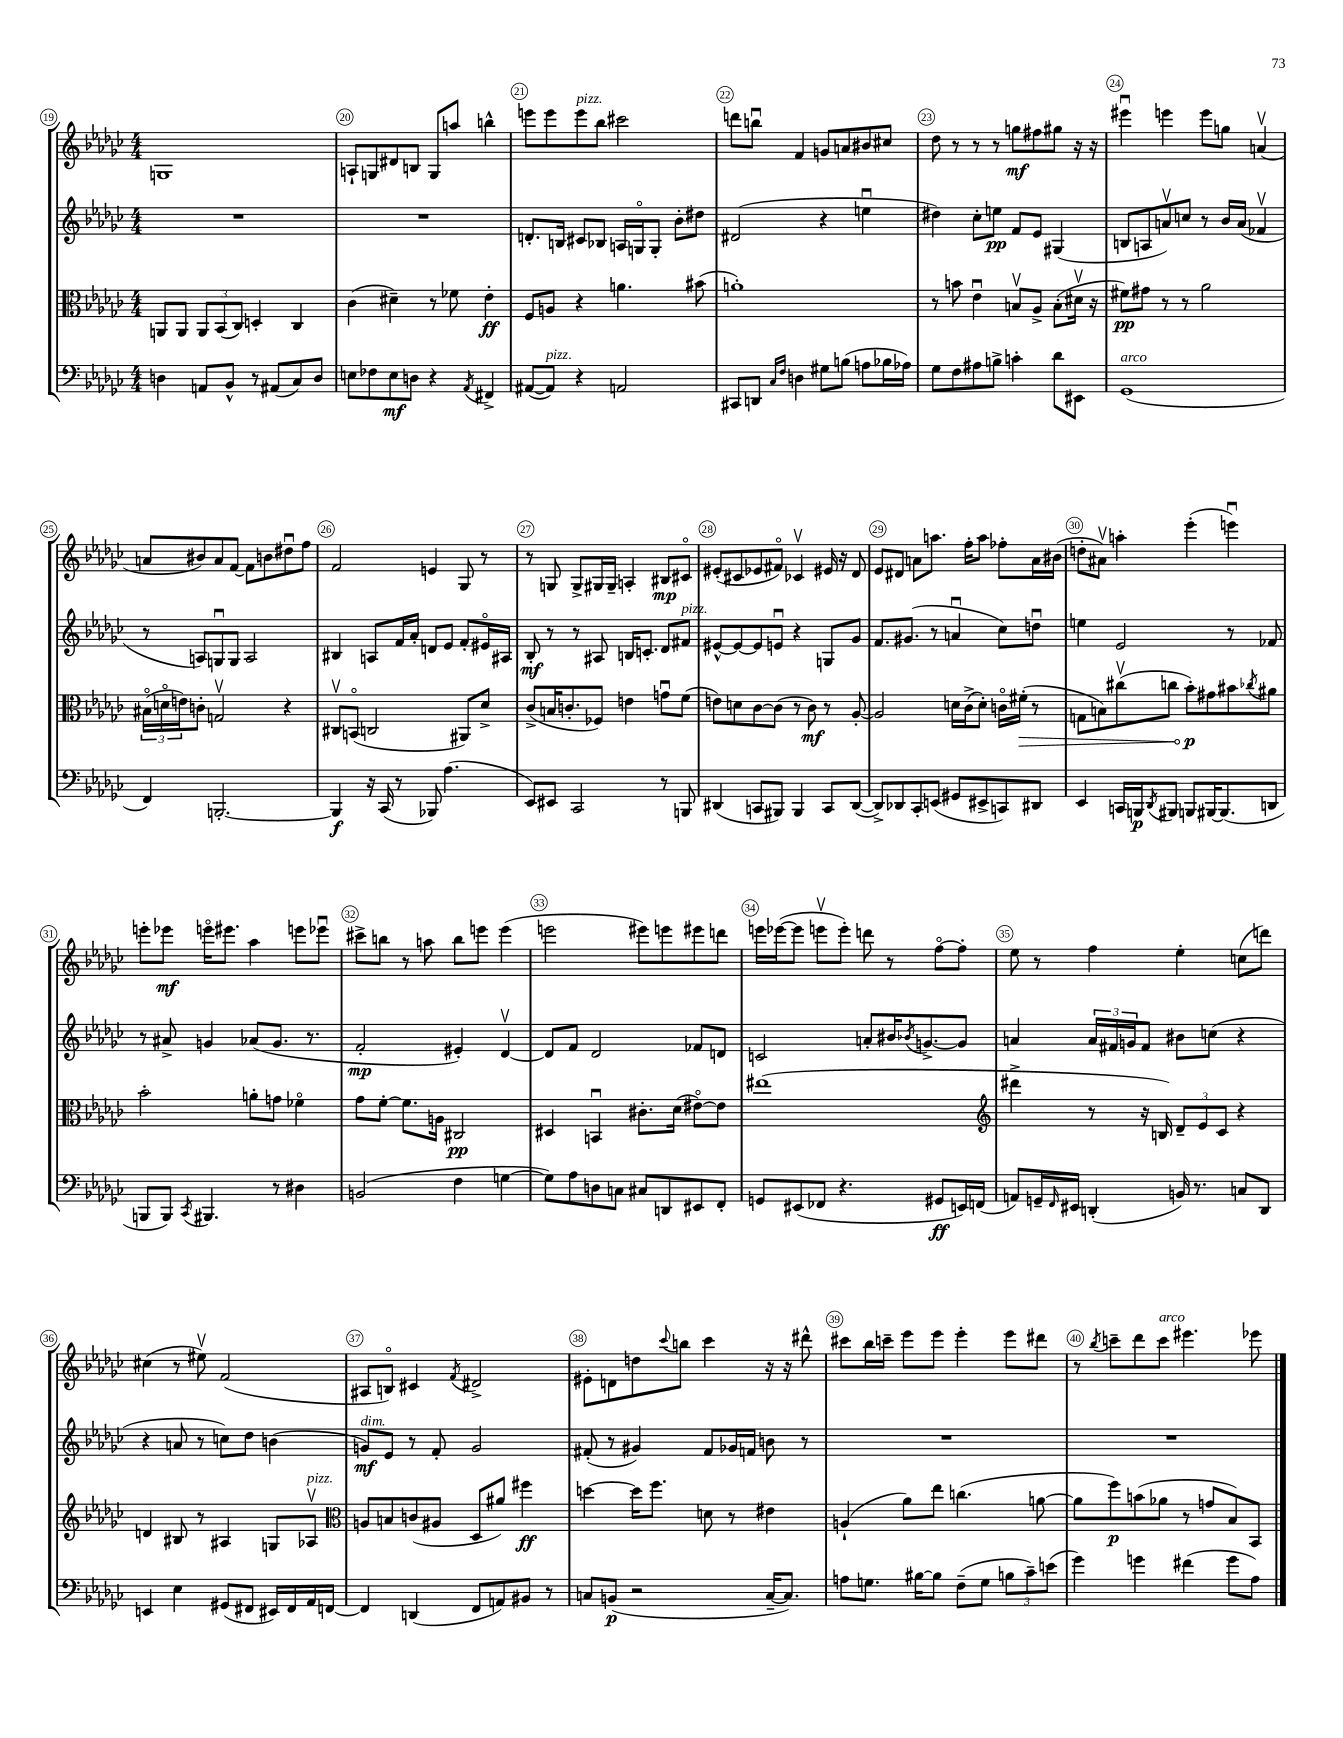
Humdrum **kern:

**kern	**dynam	**kern	**dynam	**kern	**dynam	**kern	**dynam
*part4	*part4	*part3	*part3	*part2	*part2	*part1	*part1
*staff4	*staff4	*staff3	*staff3	*staff2	*staff2	*staff1	*staff1
*clefF4	*	*clefC3	*	*clefG2	*	*clefG2	*
*k[b-e-a-d-g-c-]	*	*k[b-e-a-d-g-c-]	*	*k[b-e-a-d-g-c-]	*	*k[b-e-a-d-g-c-]	*
*M4/4	*	*M4/4	*	*M4/4	*	*M4/4	*
=19	=19	=19	=19	=19	=19	=19	=19
4Dn\	.	8AAn/L	.	1r	.	1Gn	.
.	.	8AA/J	.	.	.	.	.
8AAn/L	.	12AA/L	.	.	.	.	.
.	.	(12BB-/	.	.	.	.	.
8BB-^^/J	.	.	.	.	.	.	.
.	.	12C-/J)	.	.	.	.	.
8r	.	4Dn'/	.	.	.	.	.
(8AA#X/L	.	.	.	.	.	.	.
8C-/)	.	4C-/	.	.	.	.	.
8D/J	.	.	.	.	.	.	.
=20	=20	=20	=20	=20	=20	=20	=20
8En\L	.	(4c-\	.	1r	.	8An`/L	.
8F-X\	.	.	.	.	.	8Gn/	.
8E\	mf	4d#X~\)	.	.	.	8d#X/	.
8Dn\J	.	.	.	.	.	8Bn/J	.
4r	.	8r	.	.	.	8G/L	.
.	.	8f-X\	.	.	.	8aan/J	.
8qAA-/	.	.	.	.	.	.	.
4FF#X^/	.	4e-'\	ff	.	.	4bbn^^\	.
=21	=21	=21	=21	=21	=21	=21	=21
([8AA#X/L	.	8F/L	.	8.dn'/L	.	8eeen\L	.
!LO:TX:a:i:t=pizz.	!	!	!	!	!	!	!
8AA#/J])	.	8An/J	.	.	.	8eee\	.
.	.	.	.	16Bn/Jk	.	.	.
!	!	!	!	!	!	!LO:TX:a:i:t=pizz.	!
4r	.	4r	.	8c#X/L	.	8eee\	.
.	.	.	.	8B-X/J	.	8bb-\J	.
2AAn/	.	4.an\	.	16An/LL	.	2ccc#X\	.
.	.	.	.	16Gn/J	.	.	.
.	.	.	.	8G'/J	.	.	.
.	.	.	.	8b-'\L	.	.	.
.	.	(8b#X\	.	8dd#X\J	.	.	.
=22	=22	=22	=22	=22	=22	=22	=22
8CC#X/L	.	1an')	.	(2d#X/	.	8dddn\L	.
8DDn/J	.	.	.	.	.	8bbnu\J	.
16qqC-/LL	.	.	.	.	.	.	.
16qqF/JJ	.	.	.	.	.	.	.
4Dn\	.	.	.	.	.	4f/	.
8G#X\L	.	.	.	4r	.	8gn/L	.
(8Bn\J	.	.	.	.	.	8an/	.
8An\L	.	.	.	4eenu\	.	8b#X/	.
16B-X\L	.	.	.	.	.	8cc#X/J	.
16A-X\JJ)	.	.	.	.	.	.	.
=23	=23	=23	=23	=23	=23	=23	=23
8G-\L	.	8r	.	4dd#X\)	.	8dd-\	.
8F\	.	8bn\	.	.	.	8r	.
8A#X\	.	4e-u\	.	8cc-'\L	.	8r	.
8Bn^\J	.	.	.	8een\J	pp	8r	.
4cn'\	.	8Bnv/L	.	8f/L	.	8ggn\L	mf
.	.	8A-^/J	.	8e-/J	.	8ff#X\	.
8d-\L	.	(8B'\L	.	(4G#X/	.	8gg#X\J	.
8EE#X\J	.	16d#Xv\Jk	.	.	.	16r	.
.	.	16r	.	.	.	16r	.
=24	=24	=24	=24	=24	=24	=24	=24
!LO:TX:a:i:t=arco	!	!	!	!	!	!	!
(1GG-	.	8f#X\L)	pp	8Bn/L	.	4eee#Xu\	.
.	.	8g#X\J	.	8An/	.	.	.
.	.	8r	.	8anv/)	.	4eeen\	.
.	.	8r	.	8ccn/J	.	.	.
.	.	2a-\	.	8r	.	8eee\L	.
.	.	.	.	16b-/LL	.	8ggn\J	.
.	.	.	.	(16a/JJ	.	.	.
.	.	.	.	4f-Xv/	.	(4anv/	.
!!LO:LB:g=z
=25	=25	=25	=25	=25	=25	=25	=25
4FF/)	.	(24B#X\LL	.	8r	.	8an/L	.
.	.	24dn\	.	.	.	.	.
.	.	24en\J)	.	.	.	.	.
.	.	8cn'\J	.	8An/L)	.	8b#X/)	.
[2.BBBn'/	.	2Gnv/	.	8Gnu/	.	8a/	.
.	.	.	.	8G/J	.	[8f/J	.
.	.	.	.	2A/	.	8f\L]	.
.	.	.	.	.	.	8bn\	.
.	.	4r	.	.	.	8dd#Xu\	.
.	.	.	.	.	.	8ff\J	.
=26	=26	=26	=26	=26	=26	=26	=26
4BBB/]	f	8C#Xv/L	.	4B#X/	.	2f/	.
.	.	(8BBn/J	.	.	.	.	.
16r	.	2Cn/	.	8An/L	.	.	.
(16CC-/	.	.	.	.	.	.	.
8r	.	.	.	16f/L	.	.	.
.	.	.	.	16a-'/JJ	.	.	.
8BBB-X/)	.	.	.	8dn/L	.	4en/	.
(4.A-\	.	.	.	8e-/J	.	.	.
.	.	8AA#X/L)	.	8f'/L	.	8G-/	.
.	.	8d-^/J	.	16e#X/L	.	8r	.
.	.	.	.	16A#X/JJ	.	.	.
=27	=27	=27	=27	=27	=27	=27	=27
8EE-/L)	.	(8c-^/L	.	8B-'/	mf	8r	.
8EE#X/J	.	16Bn/K	.	8r	.	8Gn/	.
.	.	8.cn'/	.	.	.	.	.
2CC-/	.	.	.	8r	.	8G^/L	.
.	.	8F-X/J)	.	8A#X/	.	16G#X/L	.
.	.	.	.	.	.	16G#~/JJ	.
.	.	4en\	.	16Bn/KL	.	4An'/	.
.	.	.	.	8.cn'/J	.	.	.
8r	.	8gnu\L	.	8d-/L	.	8B#X/L	mp
!	!	!	!	!LO:TX:a:i:t=pizz.	!	!	!
8BBBn/	.	(8f\J	.	8f#X/J	.	8c#X/J	.
=28	=28	=28	=28	=28	=28	=28	=28
(4DD#X/	.	8en\L)	.	[8e#X^^/L	.	(8e#X'/L	.
.	.	8dn\	.	8e#/_	.	8c#X/	.
8CCn/L	.	[8c-\	.	8e#/]	.	8e-X/	.
8BBB#X/J)	.	(8c-\J]	.	8enu/J	.	8f#X/J)	.
4BBB#/	.	8r	.	4r	.	4c-Xv/	.
.	.	8c-\)	mf	.	.	.	.
8CC/L	.	8r	.	8Gn/L	.	16e#X/	.
.	.	.	.	.	.	16r	.
([8DD#/J	.	[8A-'/	.	8g-/J	.	8d-/	.
=29	=29	=29	=29	=29	=29	=29	=29
8DD#^/L])	.	2A-/]	.	8.f/L	.	8e-/L	.
8DD-X/	.	.	.	.	.	8d#X/J	.
.	.	.	.	(8.g#X/J	.	.	.
8CC-'/	.	.	.	.	.	8an\L	.
(8EEn/J	.	.	.	8r	.	8.aan\J	.
8GG#X/L	.	16dn\LL	.	4anu/	.	.	.
.	.	(16c-^\J	.	.	.	16ff'\KL	.
8EE#X^/	.	8d'\J)	.	.	.	8aa\J	.
8CCn/)	.	16cn\LL	.	8cc-\L)	.	8ff-X'\L	.
!	!	!	!LO:HP:b	!	!	!	!
.	.	(16f#X'\JJ	>	.	.	.	.
8DD#X/J	.	8r	.	8ddnu\J	.	16a\L	.
.	.	.	.	.	.	(16b#X\JJ	.
=30	=30	=30	=30	=30	=30	=30	=30
4EE-/	.	8Gn\L	.	4een\	.	8ddn'\L	.
.	.	8Bn\)	.	.	.	8a#Xv\J)	.
16CCn/LL	.	(8cc#Xv\	.	2e-/	.	4aan'\	.
16BBBn/J	p	.	.	.	.	.	.
8qDD-/	.	.	.	.	.	.	.
8BBB#X/J	.	8ccn\J	.	.	.	.	.
8BBBn/L	.	8b-'\L)	p	.	.	(4eee-'\	.
[16BBB#X/K	.	8g#X\	]	.	.	.	.
(8.BBB#/]	.	.	.	.	.	.	.
.	.	8b#X\	.	8r	.	4eeenu\)	.
.	.	8qcc-X/	.	.	.	.	.
8DDn/J	.	8a#X\J	.	8f-X/	.	.	.
!!LO:LB:g=z
=31	=31	=31	=31	=31	=31	=31	=31
8BBBn/L	.	2b-'\	.	8r	.	8eeen'\L	.
8BBB/J)	.	.	.	8a#X^/	.	8eee-X\J	mf
8qCC-/	.	.	.	.	.	.	.
4.BBB#X/	.	.	.	4gn/	.	16eeen\KL	.
.	.	.	.	.	.	8.eee#X\J	.
.	.	8an'\L	.	(8a-X/L	.	4aa-\	.
8r	.	8gn\J	.	8.g/J	.	.	.
4D#X\	.	4f-X\	.	.	.	8eeen\L	.
.	.	.	.	8.r	.	.	.
.	.	.	.	.	.	8eee-Xu\J	.
=32	=32	=32	=32	=32	=32	=32	=32
(2BBn/	.	8g-\L	.	2f'/	mp	8ccc#X^\L	.
.	.	[8f'\J	.	.	.	8bbn\J	.
.	.	8.f\L]	.	.	.	8r	.
.	.	.	.	.	.	8aan\	.
.	.	16An\Jk	.	.	.	.	.
4F\	.	2C#X/	pp	4e#X'/)	.	8bb\L	.
.	.	.	.	.	.	8eeen\J	.
[4Gn\	.	.	.	[4d-v/	.	(4eee\	.
=33	=33	=33	=33	=33	=33	=33	=33
8G\L])	.	4D#X/	.	8d-/L]	.	2eeen\	.
8A-\	.	.	.	8f/J	.	.	.
8Dn\	.	4BBnu/	.	2d-/	.	.	.
8Cn\J	.	.	.	.	.	.	.
8C#X/L	.	8.c#X'\L	.	.	.	8eee#X\L)	.
8DDn/	.	.	.	.	.	8eeen\	.
.	.	(16d-\Jk	.	.	.	.	.
8EE#X/	.	[8e#X\L)	.	8f-X/L	.	8eee#X\	.
8FF'/J	.	8e#\J]	.	8dn/J	.	8dddn\J	.
=34	=34	=34	=34	=34	=34	=34	=34
8GGn/L	.	(1ee#X	.	2cn/	.	16eeen\LL	.
.	.	.	.	.	.	([16eee-X\J	.
(8EE#X/	.	.	.	.	.	8eee-\J]	.
8FF-X/J	.	.	.	.	.	8eeenv\L	.
4.r	.	.	.	.	.	8eee'\J)	.
.	.	.	.	8an'/L	.	8dddn\	.
.	.	.	.	16b#X/K	.	8r	.
.	.	.	.	8qb-X/	.	.	.
.	.	.	.	[8.gn^/	.	.	.
8GG#X/L	ff	.	.	.	.	[8ff\L	.
16EEn/L)	.	.	.	8g/J]	.	8ff'\J]	.
(16FFn/JJ	.	.	.	.	.	.	.
=35	=35	=35	=35	=35	=35	=35	=35
*	*	*clefG2	*	*	*	*	*
8AAn/L)	.	4ddd#X^\	.	4an/	.	8ee-\	.
16GGn~/L	.	.	.	.	.	8r	.
16qqFF/	.	.	.	.	.	.	.
16EE#X/JJ	.	.	.	.	.	.	.
(4DDn'/	.	8r	.	24a/LL	.	4ff\	.
.	.	.	.	24f#X/	.	.	.
.	.	.	.	24gn/J	.	.	.
.	.	16r	.	8f#/J	.	.	.
.	.	16Bn/)	.	.	.	.	.
16BBn/)	.	12d-~/L	.	8b#X\L	.	4ee-'\	.
8.r	.	.	.	.	.	.	.
.	.	12e-/	.	.	.	.	.
.	.	.	.	(8ccn\J	.	.	.
.	.	12c-/J	.	.	.	.	.
8Cn/L	.	4r	.	4r	.	(8ccn\L	.
8DD/J	.	.	.	.	.	8dddn\J)	.
!!LO:LB:g=z
=36	=36	=36	=36	=36	=36	=36	=36
4EEn/	.	4dn/	.	4r	.	(4cc#X\	.
4E-\	.	8B#X/	.	8an/	.	8r	.
.	.	8r	.	8r	.	8ee#Xv\)	.
(8GG#X/L	.	4A#X/	.	8ccn\L)	.	(2f/	.
8FF#X/J	.	.	.	8dd-\J	.	.	.
16EE#X/LL)	.	8Gn/L	.	(4bn\	.	.	.
16FF#/	.	.	.	.	.	.	.
!	!	!LO:TX:a:i:t=pizz.	!	!	!	!	!
16AA-/	.	8A-Xv/J	.	.	.	.	.
[16FFn/JJ	.	.	.	.	.	.	.
=37	=37	=37	=37	=37	=37	=37	=37
*	*	*clefC3	*	*	*	*	*
!	!	!	!	!LO:TX:a:i:t=dim.	!	!	!
4FF/]	.	8An/L	.	8gn/L)	mf	8A#X/L	.
.	.	8Bn/	.	8e-/J	.	8Bn/J)	.
(4DDn/	.	(8cn/	.	8r	.	4c#X/	.
.	.	8A#X/J	.	8f'/	.	.	.
.	.	.	.	.	.	8qf/	.
8FF/L	.	8D-/L	.	2g/	.	2d#X^/	.
8AAn/)	.	8a#X/J)	.	.	.	.	.
8BB#X/J	.	4ff#X\	ff	.	.	.	.
8r	.	.	.	.	.	.	.
=38	=38	=38	=38	=38	=38	=38	=38
8Cn/L	.	[4ddn\	.	(8f#X'/	.	8e#X'\L	.
(8BBn/J	p	.	.	8r	.	8dn\	.
2r	.	16dd\KL]	.	4g#X/)	.	8ddn\	.
.	.	8.ff\J	.	.	.	.	.
.	.	.	.	.	.	8qqccc-/	.
.	.	.	.	.	.	8bbn\J	.
.	.	8dn\	.	8f#/L	.	4ccc-\	.
.	.	8r	.	16g-X/L	.	.	.
.	.	.	.	16fn/JJ	.	.	.
[16C~/KL	.	4e#X\	.	8bn\	.	16r	.
8.C/J])	.	.	.	.	.	16r	.
.	.	.	.	8r	.	8ddd#X^^\	.
=39	=39	=39	=39	=39	=39	=39	=39
8An\L	.	(4An`/	.	1r	.	8ccc#X\L	.
8.Gn\J	.	.	.	.	.	16bb-\L	.
.	.	.	.	.	.	16cccn~\JJ	.
.	.	8a-\L)	.	.	.	8eee-\L	.
[16B#X\KL	.	.	.	.	.	.	.
8B#\J]	.	8ee-\J	.	.	.	8eee-\J	.
(8F~\L	.	(4.ccn\	.	.	.	4eee-'\	.
8G\J	.	.	.	.	.	.	.
12Bn\L	.	.	.	.	.	8eee-\L	.
12c-~\)	.	.	.	.	.	.	.
.	.	[8an\	.	.	.	8ddd#X\J	.
(12en\J	.	.	.	.	.	.	.
=40	=40	=40	=40	=40	=40	=40	=40
4g-\)	.	8a\L]	.	1r	.	8r	.
.	.	.	.	.	.	8qbb-/	.
.	.	8ff\)	p	.	.	8cccn~\L	.
4gn\	.	(8bn\	.	.	.	8ddd-\	.
!	!	!	!	!	!	!LO:TX:a:i:t=arco	!
.	.	8a-X\J	.	.	.	8ccc\J	.
(4f#X\	.	8r	.	.	.	4.eee#X\	.
.	.	8gn/L	.	.	.	.	.
8g\L	.	8B-/)	.	.	.	.	.
8A-\J)	.	8BB-/J	.	.	.	8eee-X\	.
==	==	==	==	==	==	==	==
*-	*-	*-	*-	*-	*-	*-	*-
